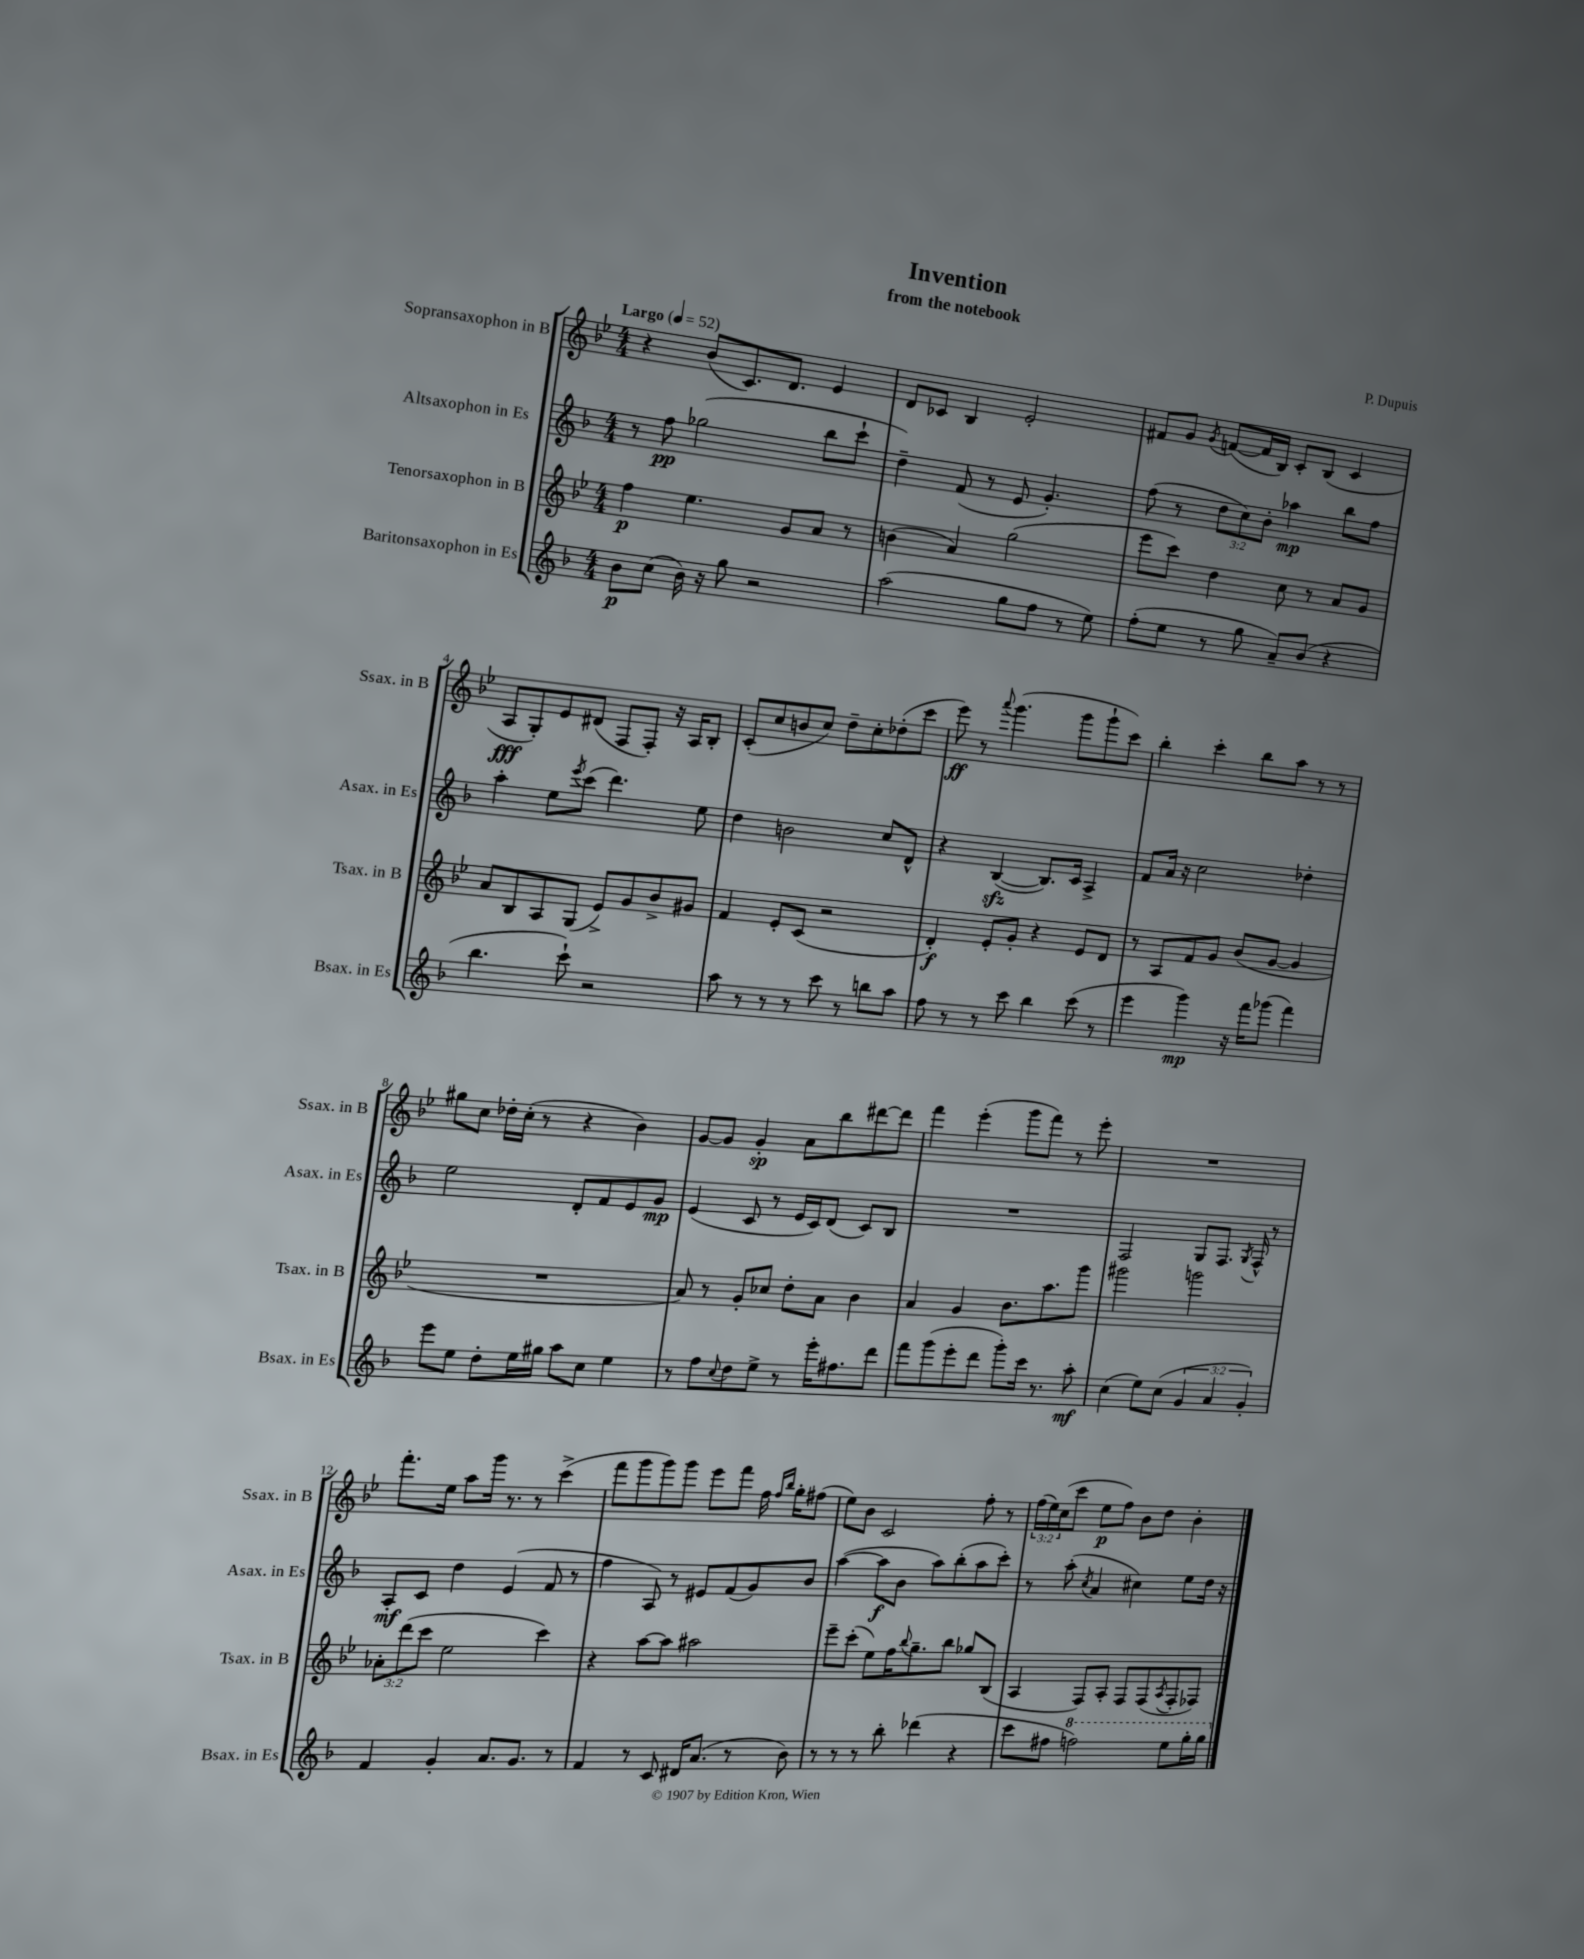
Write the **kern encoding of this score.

**kern	**dynam	**kern	**dynam	**kern	**dynam	**kern	**dynam
*part4	*part4	*part3	*part3	*part2	*part2	*part1	*part1
*staff4	*staff4	*staff3	*staff3	*staff2	*staff2	*staff1	*staff1
*I"Baritonsaxophon in Es	*	*I"Tenorsaxophon in B	*	*I"Altsaxophon in Es	*	*I"Sopransaxophon in B	*
*I'Bsax. in Es	*	*I'Tsax. in B	*	*I'Asax. in Es	*	*I'Ssax. in B	*
*clefG2	*	*clefG2	*	*clefG2	*	*clefG2	*
*k[b-]	*	*k[b-e-]	*	*k[b-]	*	*k[b-e-]	*
*M4/4	*	*M4/4	*	*M4/4	*	*M4/4	*
*MM52	*	*MM52	*	*MM52	*	*MM52	*
=1	=1	=1	=1	=1	=1	=1	=1
!	!	!	!	!	!	!LO:TX:a:B:t=Largo	!
8b-\L	p	4ff\	p	8r	.	4r	.
(8cc\J	.	.	.	8ff\	pp	.	.
16b-\)	.	4.ee-\	.	(2gg-X\	.	(8b-/L	.
16r	.	.	.	.	.	.	.
8gg\	.	.	.	.	.	8.c/)	.
2r	.	.	.	.	.	.	.
.	.	.	.	.	.	8.d/J	.
.	.	8g/L	.	.	.	.	.
.	.	8a/J	.	8bb-\L	.	4e-/	.
.	.	8r	.	8ccc`\J	.	.	.
=2	=2	=2	=2	=2	=2	=2	=2
(2aa\	.	(4bn\	.	4dd~\)	.	8d/L	.
.	.	.	.	.	.	8c-X/J	.
.	.	4a/)	.	(8f/	.	4B-/	.
.	.	.	.	8r	.	.	.
8gg\L	.	(2gg\	.	8e/	.	2e-'/	.
8ff\J	.	.	.	4.g'/)	.	.	.
8r	.	.	.	.	.	.	.
8ee\)	.	.	.	.	.	.	.
=3	=3	=3	=3	=3	=3	=3	=3
(8ff'\L	.	8eee-\L	.	(8ff\	.	8f#X/L	.
8ee\J	.	8ccc\J)	.	8r	.	8g/J	.
.	.	.	.	.	.	8qg/	.
8r	.	4dd\	.	12dd\L	.	([8fn/L	.
.	.	.	.	12cc\)	.	.	.
8gg\	.	.	.	.	.	16f/L]	.
.	.	.	.	12b-'\J	.	.	.
.	.	.	.	.	.	16B-/JJ)	.
8a~/L)	.	8cc\	.	4aa-X\	mp	8c'/L	.
(8b-/J	.	8r	.	.	.	(8B-/J	.
4r	.	8a/L	.	8bb-\L	.	4c/	.
.	.	8g/J	.	8ff\J	.	.	.
!!LO:LB:g=z
=4	=4	=4	=4	=4	=4	=4	=4
4.bb-\	.	8a/L	.	4aa'\	.	8A/L	fff
.	.	8B-/	.	.	.	8G'/)	.
.	.	8A/	.	8ee\L	.	8e-/	.
.	.	.	.	8qeee/	.	.	.
8ccc`\)	.	(8G/J	.	(8ccc\J	.	(8d#X/J	.
2r	.	8e-^/L)	.	4.ddd\)	.	8F/L	.
.	.	8g/	.	.	.	8F'/J)	.
.	.	8b-^/	.	.	.	16r	.
.	.	.	.	.	.	16A/KL	.
.	.	8g#X/J	.	8ee\	.	8B-'/J	.
=5	=5	=5	=5	=5	=5	=5	=5
8aa\	.	4f/	.	4dd\	.	(8c'/L	.
8r	.	.	.	.	.	8cc/	.
8r	.	8e-'/L	.	2bn\	.	8bn/	.
8r	.	(8c/J	.	.	.	8cc/J)	.
8ccc\	.	2r	.	.	.	8dd~\L	.
8r	.	.	.	.	.	8cc'\	.
8bbn\L	.	.	.	8cc/L	.	(8dd-X'\	.
8aa\J	.	.	.	8d^^/J	.	8ccc\J	.
=6	=6	=6	=6	=6	=6	=6	=6
8ff\	.	4d'/)	f	4r	.	8eee-\)	ff
8r	.	.	.	.	.	8r	.
.	.	.	.	.	.	8qqaaa/	.
8r	.	8e-'/L	.	([4B-zz/	.	(4.ggg\	.
8ccc\	.	8g'/J	.	.	.	.	.
4bb-\	.	4r	.	8.B-/L])	.	.	.
.	.	.	.	.	.	8ggg\L	.
.	.	.	.	16c/Jk	.	.	.
(8ccc\	.	8e-/L	.	4A^/	.	8ggg`\	.
8r	.	8d/J	.	.	.	8ccc\J)	.
=7	=7	=7	=7	=7	=7	=7	=7
4eee\	.	8r	.	8f/L	.	4bb-'\	.
.	.	8A/L	.	16a/Jk	.	.	.
.	.	.	.	16r	.	.	.
4ggg\)	mp	8f/	.	2cc\	.	4ccc'\	.
.	.	8g/J	.	.	.	.	.
16r	.	(8b-/L	.	.	.	8bb-\L	.
16fff\KL	.	.	.	.	.	.	.
(8ggg-X\J	.	[8g/J	.	.	.	8aa\J	.
4fff\)	.	4g/]	.	4dd-X'\	.	8r	.
.	.	.	.	.	.	8r	.
!!LO:LB:g=z
=8	=8	=8	=8	=8	=8	=8	=8
8eee\L	.	1r	.	2ee\	.	8gg#X\L	.
8ee\J	.	.	.	.	.	8cc\J	.
8dd'\L	.	.	.	.	.	16dd-X'\LL	.
.	.	.	.	.	.	(16cc'\JJ	.
16ee\L	.	.	.	.	.	8r	.
16gg#X\JJ	.	.	.	.	.	.	.
8aa\L	.	.	.	8d'/L	.	4r	.
8cc\J	.	.	.	8f/	.	.	.
4ee\	.	.	.	8e/	.	4b-\)	.
.	.	.	.	8g/J	mp	.	.
=9	=9	=9	=9	=9	=9	=9	=9
8r	.	8a/)	.	(4e/	.	[8g/L	.
8ff\L	.	8r	.	.	.	8g/J]	.
8qqcc/	.	.	.	.	.	.	.
8dd\	.	8g'/L	.	8c/	.	4g'/	sp
8ee^\J	.	8cc-X/J	.	8r	.	.	.
8r	.	8dd'\L	.	16e/LL	.	8a\L	.
.	.	.	.	16c/J)	.	.	.
16eee'\KL	.	8a\J	.	(8d/J	.	8bb-\	.
8.ff#X\	.	.	.	.	.	.	.
.	.	4b-\	.	8c/L)	.	[8ddd#X\	.
8ddd\J	.	.	.	8B-/J	.	8ddd#\J]	.
=10	=10	=10	=10	=10	=10	=10	=10
8fff\L	.	4a/	.	1r	.	4fff\	.
(8ggg\	.	.	.	.	.	.	.
8eee'\	.	4g/	.	.	.	(4eee-'\	.
8ddd\J	.	.	.	.	.	.	.
8ggg'\L)	.	8.b-\L	.	.	.	8ggg\L	.
16ccc\Jk	.	.	.	.	.	8fff\J)	.
8.r	.	8.aa\	.	.	.	.	.
.	.	.	.	.	.	8r	.
8aa'\	mf	8ggg\J	.	.	.	8eee-'\	.
=11	=11	=11	=11	=11	=11	=11	=11
(4cc\	.	2ggg#X\	.	2F/	.	1r	.
8ee\L)	.	.	.	.	.	.	.
(8cc\J	.	.	.	.	.	.	.
6g/	.	2gggn\	.	8G/L	.	.	.
.	.	.	.	8.F/J	.	.	.
6a/	.	.	.	.	.	.	.
.	.	.	.	8qG/	.	.	.
.	.	.	.	16F^^/	.	.	.
6g'/)	.	.	.	.	.	.	.
.	.	.	.	8r	.	.	.
!!LO:LB:g=z
=12	=12	=12	=12	=12	=12	=12	=12
4f/	.	12a-X'\L	.	8A'/L	mf	8.fff'\L	.
.	.	(12ddd\	.	.	.	.	.
.	.	.	.	8c/J	.	.	.
.	.	12ccc\J	.	.	.	.	.
.	.	.	.	.	.	16ee-\Jk	.
4g'/	.	2ee-\	.	4dd\	.	8aa\L	.
.	.	.	.	.	.	16ggg\Jk	.
.	.	.	.	.	.	8.r	.
8.a/L	.	.	.	(4e/	.	.	.
.	.	.	.	.	.	8r	.
8.g/J	.	.	.	.	.	.	.
.	.	4ccc\)	.	8f/	.	(4ccc^\	.
8r	.	.	.	8r	.	.	.
=13	=13	=13	=13	=13	=13	=13	=13
4f/	.	4r	.	4ff\	.	8fff\L	.
.	.	.	.	.	.	8ggg\	.
8r	.	[8aa\L	.	8A/)	.	8ggg\)	.
8c/	.	8aa\J]	.	8r	.	8ggg\J	.
16d#X/KL	.	2aa#X\	.	8e#X/L	.	8eee-\L	.
(8.a/J	.	.	.	.	.	.	.
.	.	.	.	(8f/	.	8fff\J	.
8r	.	.	.	8g/)	.	16ff\	.
.	.	.	.	.	.	16qqff/LL	.
.	.	.	.	.	.	16qqbb-/JJ	.
.	.	.	.	.	.	16gg'\KL	.
8b-\)	.	.	.	8b-/J	.	(8ff#X\J	.
=14	=14	=14	=14	=14	=14	=14	=14
8r	.	8eee-~\L	.	([4aa\	.	8ee-\L)	.
8r	.	(8ccc'\J	.	.	.	8b-\J	.
8r	.	8ee-\L)	.	8aa\L]	f	2c/	.
8bb-'\	.	16ff\K	.	8b-\J	.	.	.
.	.	8qqbb-/	.	.	.	.	.
.	.	8.gg~\	.	.	.	.	.
(4ddd-X\	.	.	.	8aa\L)	.	.	.
.	.	8bb-\J	.	(8bb-'\	.	.	.
4r	.	8gg-X/L	.	8aa\	.	8ff'\	.
.	.	(8B-/J	.	8ccc'\J)	.	8r	.
=15	=15	=15	=15	=15	=15	=15	=15
8ccc\L	.	4A/	.	8r	.	(24ff\LL	.
.	.	.	.	.	.	24ee-\)	.
.	.	.	.	.	.	(24cc\J	.
8ff#X\J	.	.	.	(8aa'\	.	8ccc\J	.
.	.	.	.	8qcc/	.	.	.
*8va	*	*	*	*	*	*	*
2fffn\)	.	8F/L)	.	4a/	.	8ee-\L	p
.	.	8A'/J	.	.	.	8ff\J)	.
.	.	8F/L	.	4cc#X\)	.	8b-\L	.
.	.	(8F/	.	.	.	8dd\J	.
.	.	8qA/	.	.	.	.	.
8eee\L	.	8F'/	.	8ee\L	.	4b-'\	.
16ggg'\L	.	8F-X/J)	.	16dd\Jk	.	.	.
16ggg\JJ	.	.	.	16r	.	.	.
*X8va	*	*	*	*	*	*	*
==	==	==	==	==	==	==	==
*-	*-	*-	*-	*-	*-	*-	*-
